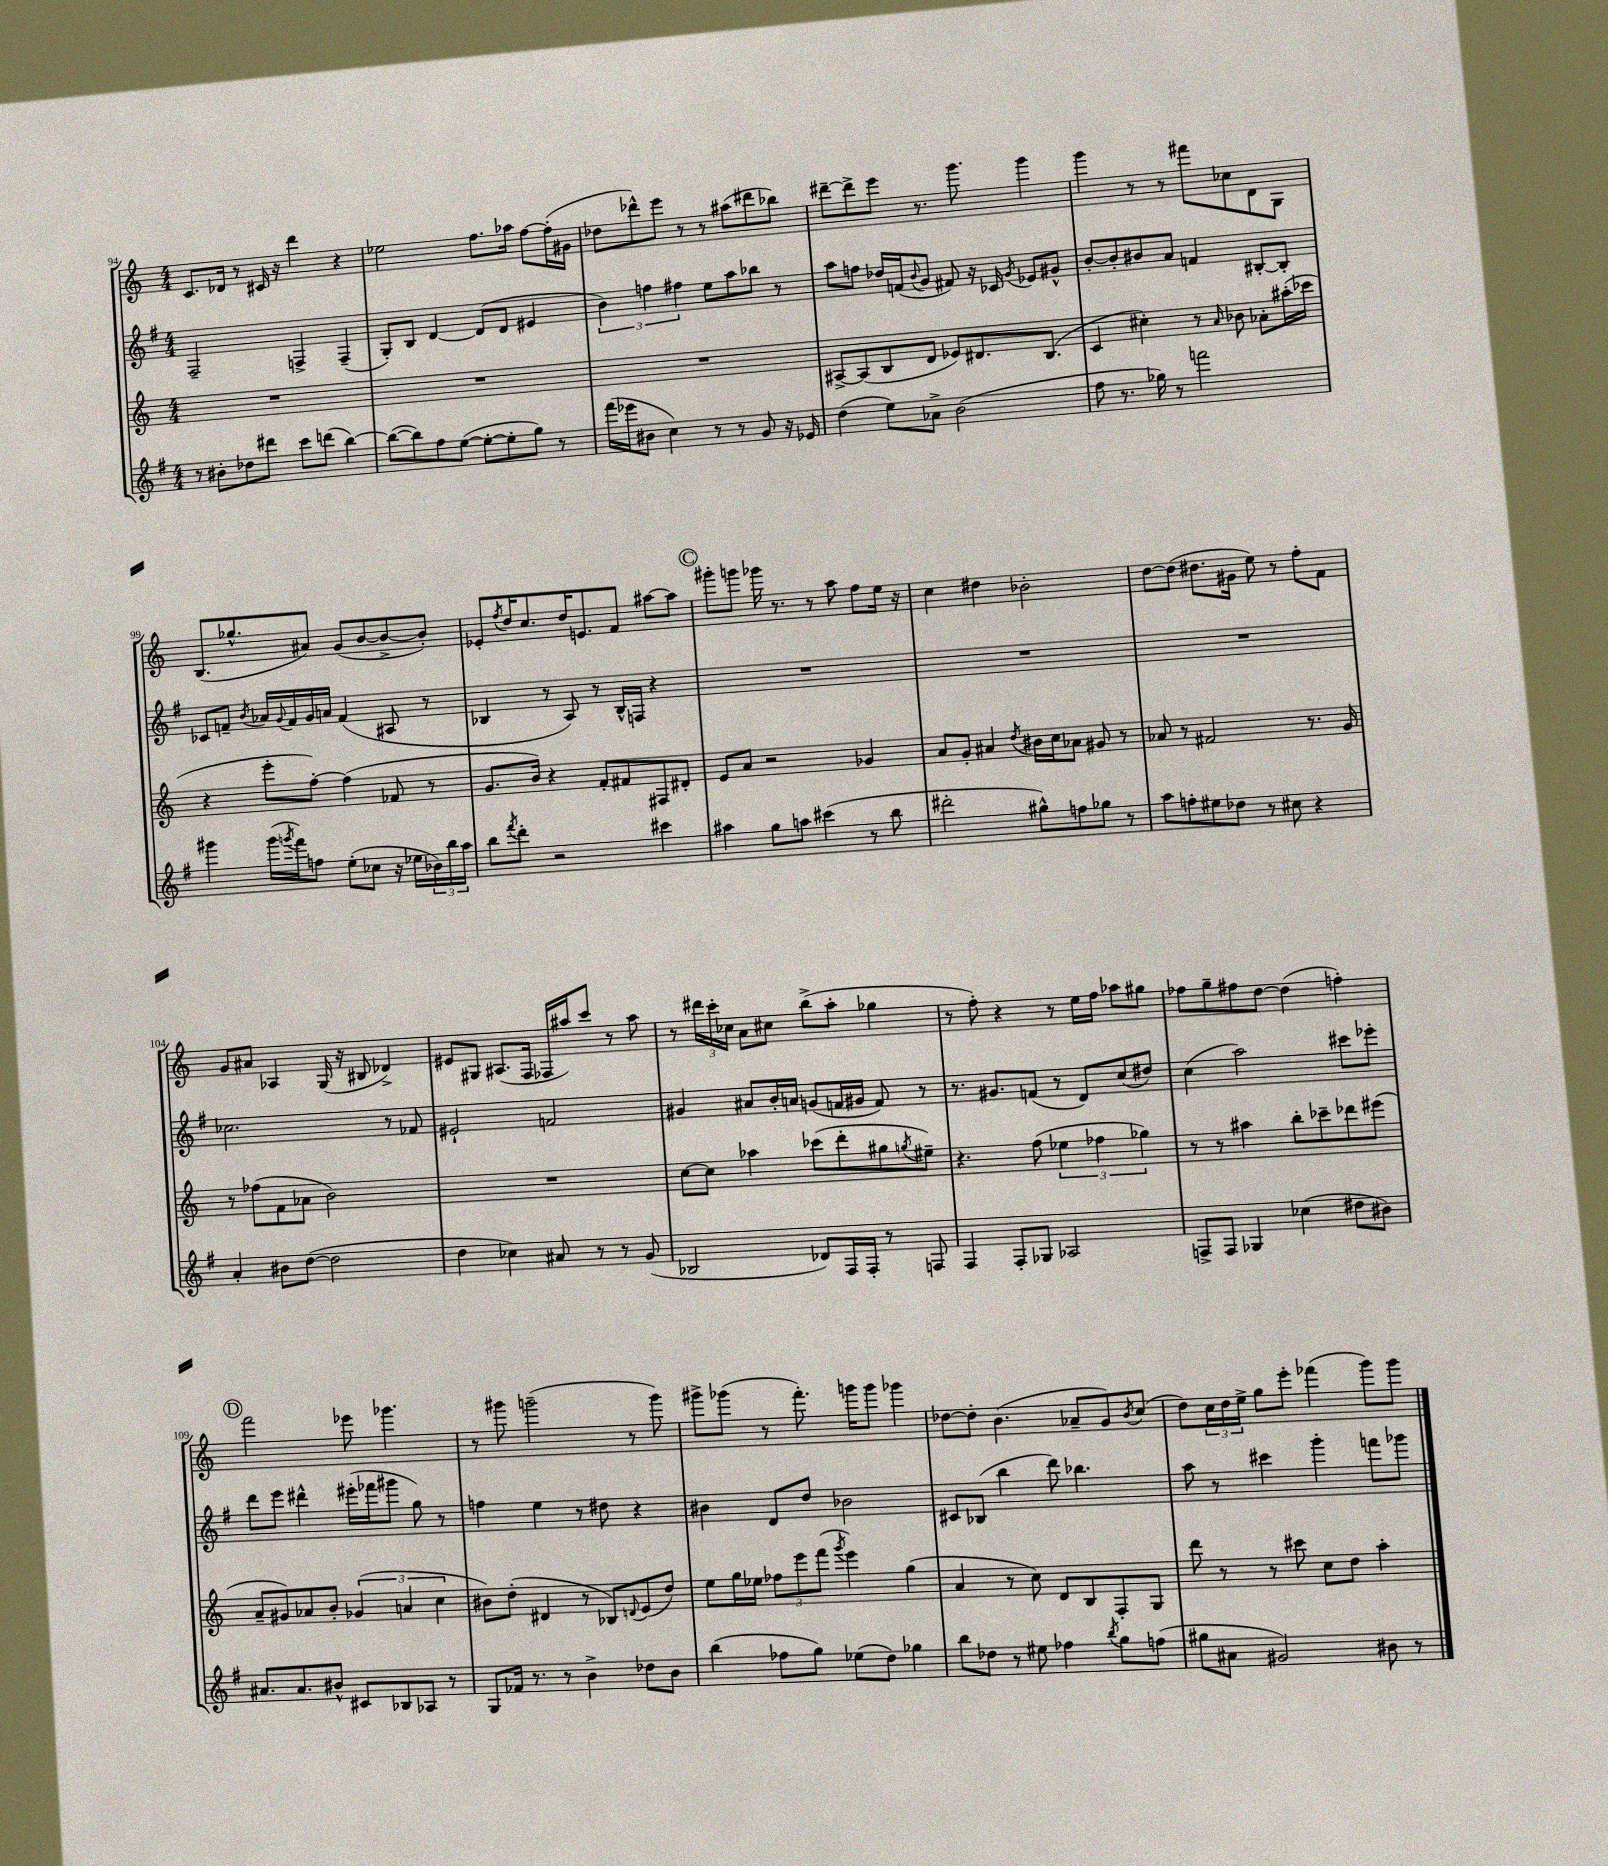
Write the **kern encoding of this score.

**kern	**kern	**kern	**kern
*part4	*part3	*part2	*part1
*staff4	*staff3	*staff2	*staff1
*clefG2	*clefG2	*clefG2	*clefG2
*k[f#]	*k[]	*k[f#]	*k[]
*M4/4	*M4/4	*M4/4	*M4/4
=94	=94	=94	=94
8r	1r	2F#~/	8.c/L
8b#X'\L	.	.	.
.	.	.	16d-X/Jk
8dd-X\	.	.	8r
8ddd#X\J	.	.	16c#X/
.	.	.	16r
8ccc\L	.	4Fn^/	4ddd\
(8dddn\J	.	.	.
[4bb\)	.	(4F~/	4r
=95	=95	=95	=95
(8bb\L_	1r	8G'/L)	2ee-X\
8bb\])	.	8B/J	.
8ff#\	.	[4d/	.
([8ee\J	.	.	.
8ee'\L_	.	(8d/L]	8.ff\L
8ee'\]	.	8d/J	.
.	.	.	16aa-X\Jk
8gg\J)	.	4e#X/	[8ff\L
8r	.	.	(16ff'\L]
.	.	.	16g#X\JJ
=96	=96	=96	=96
(16fff#\LL	1r	6b\)	8dd-X\L
16eee-X\J	.	.	.
8b#X\J	.	.	8ddd-X^^\)
.	.	6ffn\	.
4cc\)	.	.	8eee\J
.	.	6ff#X\	.
.	.	.	8r
8r	.	8ee\L	8r
8r	.	8aa\	(8aa#X\L
8g/	.	8bb-X\J	8ddd#X\
16r	.	8r	8bb-X\J)
16e-X/	.	.	.
=97	=97	=97	=97
(4dd\	[8A#X^/L	8aa\L	[8ddd#X~\L
.	(8A#/]	8ffn\J	8ddd#^\]
8ee\L)	8B/	16dd-X/LL	8eee\J
.	.	(16fn/J	.
.	.	8qqb/	.
8a-X^\J	8d/J	8g/J	8.r
(2b\	8e-X/L)	8f#X/)	.
.	.	.	8.ggg\
.	8.d#X/	16r	.
.	.	16c-X/	.
.	.	8qg/	.
.	.	8e-X/L	4ggg\
.	(8.B/J	.	.
.	.	8g#X^^/J	.
=98	=98	=98	=98
8ff#\	4c/	[8b'/L	4ggg\
8.r	.	8b'/]	.
.	4cc#X'\)	8b#X/	8r
16gg-X\)	.	.	.
8r	.	8a/J	8r
2fffn\	8r	4fn/	8fff#X\L
.	16qqa/	.	.
.	8b-X\	.	8cc-X\
.	8a-X'\L	[8B#X'/L	8d\
.	(16aa#X'\L	8B#'/J]	8G\J
.	16ccc-X\JJ	.	.
!!LO:LB:g=z
=99	=99	=99	=99
4ggg#X\	4r	8c-X/L	(8.B/L
.	.	8fn~/J	.
.	.	.	8.gg-X^^/
.	.	8qb/	.
(16ggg#\LL	8eee'\L	16a-X/LL	.
8qgggn/	.	8qqg/	.
16fff#\J)	.	16f/	.
8ffn\J	[8ff'\J)	16g/	8a#X/J)
.	.	16an/JJ	.
(8ee'\L	(4ff\]	(4f/	(8g/L
8cc-X\J	.	.	[8b/
16r	8f-X/	8A#X/	8b^/_
16ee-X\LL	.	.	.
24b-X\)	8r	8r	8b'/J])
24bb\	.	.	.
24aa\JJ	.	.	.
=100	=100	=100	=100
8bb\L	8.g/L	4B-X/	8e-X'/L
8qfff#/	.	.	8qff/
8ddd'\J	.	.	16dd/K
.	16b/Jk)	.	8.cc/
2r	4r	8r	.
.	.	8A/)	16dd/K
.	.	.	8.en/
.	8f'/L	8r	.
.	8f#X/	16B-^^/LL	8f/J
.	.	16Fn/JJ	.
4ccc#X\	8F#X/	4r	[8aa#X\L
.	8d#X'/J	.	8aa#\J]
!!LO:REH:place=s1:t=C
=101	=101	=101	=101
4aa#X\	8e/L	1r	8ggg#X'\L
.	8a/J	.	8gggn\J
8gg\L	2r	.	16ggg-X\
.	.	.	8.r
8aan\J	.	.	.
(4ccc#X\	.	.	8r
.	.	.	8aa\
8r	4g-X/	.	8ff\L
8bb\	.	.	16ee\Jk
.	.	.	16r
=102	=102	=102	=102
2ddd#X'\	8a/L	1r	4cc\
.	8g'/J	.	.
.	4a#X/	.	4dd#X\
.	8qdd/	.	.
8gg#X^^\L)	16b#X\LL	.	2b-X'\
.	16cc\J	.	.
8ffn\	8a-X\J	.	.
8gg-X\J	8g#X/	.	.
8r	8r	.	.
=103	=103	=103	=103
8aa\L	8a-X/	1r	[8dd\L
8ffn'\	8r	.	(8dd\J]
8ee#X\	2f#X/	.	8.dd#X\L
8dd-X\J	.	.	.
.	.	.	16g#X\Jk
8r	.	.	8ee\)
8cc#X\	.	.	8r
4r	8.r	.	8ff'\L
.	.	.	8f\J
.	16g/	.	.
!!LO:LB:g=z
=104	=104	=104	=104
4a'/	8r	2.cc-X\	8g/L
.	(8ff-X\L	.	8a#X/J
8b#X\L	8f\	.	4A-X/
([8dd\J	8a-X\J	.	.
2dd\]	2b\)	.	(16G/
.	.	.	16r
.	.	.	8B#X/
.	.	8r	4d-X^/)
.	.	8f-X/	.
=105	=105	=105	=105
4dd\	1r	2e#X`/	8e#X/L
.	.	.	8G#X/J
4cc-X\)	.	.	(8.A#X/L
.	.	.	16F/Jk
8a#X/	.	2fn/	16F-X/LL
.	.	.	16aa#X/J)
8r	.	.	8ccc/J
8r	.	.	8r
(8g/	.	.	8aa#\
=106	=106	=106	=106
2B-X/	[8cc\L	4g#X/	8r
.	8cc\J]	.	24ddd#X\LL
.	.	.	24ccc'\
.	.	.	24cc-X\JJ
.	4aa-X\	8a#X/L	8a\L
.	.	16b'/L	8cc#X\J
.	.	16an/JJ	.
8d-X/L)	(8ccc-X\L	(8gn/L	(8bb^\L
16F#/L	8ddd'\	16fn/L	8aa'\J
16F#'/JJ	.	16g#X/JJ	.
8r	8gg#X\	8f/)	4gg-X\
.	8qggn/	.	.
8Fn/	8ee#X~\J)	8r	.
=107	=107	=107	=107
4F#/	4.r	8.r	8r
.	.	.	8ff'\)
.	.	8.g#X/L	.
8F#'/L	.	.	4r
8G-X/J	(8ff\	(8fn/J	.
2A-X/	6ee-X\	8r	8r
.	.	8d/L)	16ee\LL
.	6ff-X\	.	.
.	.	.	16ff\JJ
.	.	(8cc/	8aa-X\L
.	6gg-X\)	.	.
.	.	8dd#X/J)	8gg#X\J
=108	=108	=108	=108
8Fn^/L	8r	(4cc\	8ff-X\L
8F/J	8r	.	8gg~\
4G-X/	4aa#X\	2aa\)	8ff#X\
.	.	.	[8dd\J
(4cc-X\	8bb'\L	.	(4dd\]
.	8ccc-X~\	.	.
8dd#X\L	8ddd-X\	8ccc#X\L	4ffn'\)
8b#X\J)	(8eee#X\J	8eee-X'\J	.
!!LO:LB:g=z
!!LO:REH:place=s1:t=D
=109	=109	=109	=109
8.a#X/L	8a~/L	8ddd\L	2fff\
.	8g#X/)	8eee\J	.
8.a#/	.	.	.
.	8a-X/	4ddd#X^^\	.
8b#X^^/J	8b'/J	.	.
8c#X/L	(6g-X/	(16eee#X'\LL	8eee-X\
.	.	16fff-X\J	.
8B-X/	.	8ggg#X\J	4.ggg-X\
.	6an/	.	.
8A-X/J	.	8gg\)	.
.	6cc\	.	.
8r	.	8r	.
=110	=110	=110	=110
8G/L	8b#X\L)	4ffn\	8r
16f-X/Jk	(8dd'\J	.	8ggg#X\
8.r	.	.	.
.	4d#X/	4ee\	(2gggn~\
8r	.	.	.
4b^\	8r	8r	.
.	8B-X/L)	8dd#X\	.
.	8qqdn/	.	.
8dd-X\L	(8e/	4r	8r
8b\J	8dd/J)	.	8ggg\)
=111	=111	=111	=111
(4bb\	8ee\L	4b#X\	8ggg#X^\L
.	16gg\L	.	(8ggg-X\J
.	16ee-X\JJ	.	.
8ff-X\L	12ff-X\L	8d/L	8r
.	12eee\	.	.
8gg\J)	.	8dd/J	8.fff'\)
.	(12fff\J	.	.
.	8qggg/	.	.
(8ee-X\L	4eee\)	2b-X\	.
.	.	.	16gggn\KL
8dd\J)	.	.	8ggg\J
4gg-X\	(4gg\	.	4ggg-X\
=112	=112	=112	=112
8bb\L	4a/	8c#X/L	[8dd-X\L
8dd-X\J	.	(8B-X/J	8dd-'\J]
8r	8r	4bb\	(4.b\
8ee#X\	8cc\)	.	.
4ff-X\	8d/L	8ddd\)	.
.	8B/	4.bb-X\	8a-X~/L
8qbb/	.	.	.
8gg\L	8F'/	.	8g/)
.	.	.	8qb/
(8ffn\J	8G/J	.	(8cc/J
=113	=113	=113	=113
8gg#X\L	8ddd\	8aa\	8dd\L)
8a#X\J	8r	8r	24cc\L
.	.	.	24dd\
.	.	.	24ee^\JJ
2g#X/)	8r	4ccc#X\	8gg\L
.	8ccc#X\	.	8eee'\J
.	8cc\L	4ggg'\	(4fff-X\
.	8dd\J	.	.
8b#X\	4aa'\	8fffn\L	8ggg\L)
8r	.	8ggg-X\J	8ggg\J
==	==	==	==
*-	*-	*-	*-
